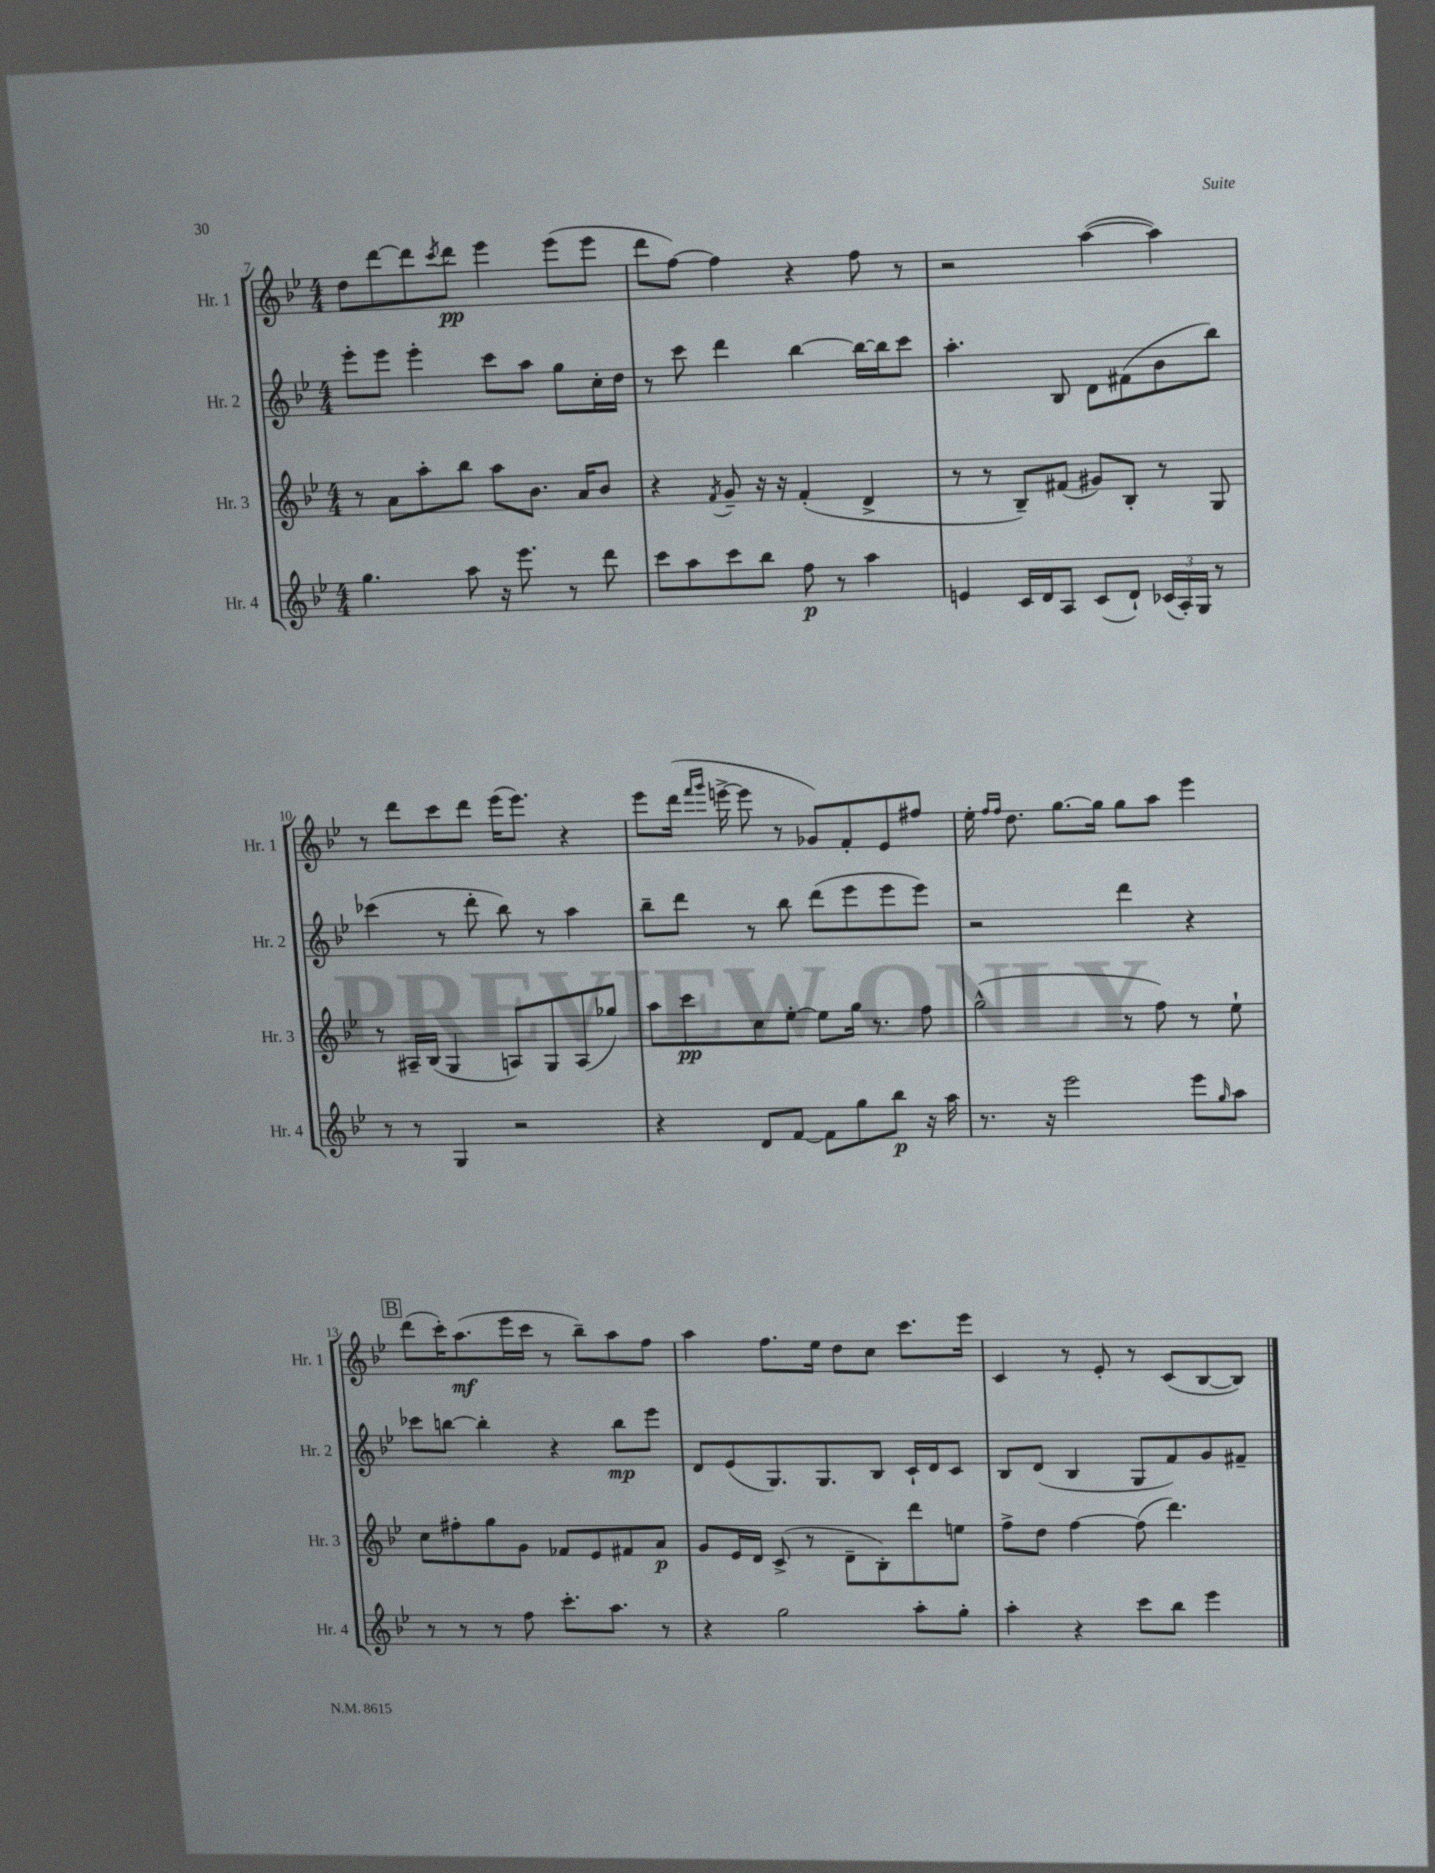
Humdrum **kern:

**kern	**dynam	**kern	**dynam	**kern	**dynam	**kern	**dynam
*part4	*part4	*part3	*part3	*part2	*part2	*part1	*part1
*staff4	*staff4	*staff3	*staff3	*staff2	*staff2	*staff1	*staff1
*I"Hr. 4	*	*I"Hr. 3	*	*I"Hr. 2	*	*I"Hr. 1	*
*I'Hr. 4	*	*I'Hr. 3	*	*I'Hr. 2	*	*I'Hr. 1	*
*clefG2	*	*clefG2	*	*clefG2	*	*clefG2	*
*k[b-e-]	*	*k[b-e-]	*	*k[b-e-]	*	*k[b-e-]	*
*M4/4	*	*M4/4	*	*M4/4	*	*M4/4	*
=7	=7	=7	=7	=7	=7	=7	=7
4.gg\	.	8r	.	8eee-'\L	.	8dd\L	.
.	.	8a\L	.	8eee-\J	.	[8ddd\	.
.	.	8aa'\	.	4eee-'\	.	8ddd\]	.
.	.	.	.	.	.	8qccc/	.
8aa\	.	8bb-\J	.	.	.	8ddd\J	pp
16r	.	8aa\L	.	8ccc\L	.	4eee-\	.
8.eee-\	.	.	.	.	.	.	.
.	.	8.b-\J	.	8aa\J	.	.	.
8r	.	.	.	8gg\L	.	(8eee-\L	.
.	.	16a/KL	.	.	.	.	.
8ddd\	.	8b-/J	.	16cc'\L	.	8eee-\J	.
.	.	.	.	16dd\JJ	.	.	.
=8	=8	=8	=8	=8	=8	=8	=8
8ccc\L	.	4r	.	8r	.	8ddd\L	.
8aa\	.	.	.	8ccc\	.	[8ff\J)	.
.	.	8qf/	.	.	.	.	.
8ccc\	.	8g~/	.	4ddd\	.	4ff\]	.
8bb-\J	.	16r	.	.	.	.	.
.	.	16r	.	.	.	.	.
8ff\	p	(4f'/	.	[4bb-\	.	4r	.
8r	.	.	.	.	.	.	.
4aa\	.	4d^/	.	16bb-\LL_	.	8ff\	.
.	.	.	.	16bb-\J]	.	.	.
.	.	.	.	8ccc\J	.	8r	.
=9	=9	=9	=9	=9	=9	=9	=9
4en/	.	8r	.	4.aa'\	.	2r	.
.	.	8r	.	.	.	.	.
16c/LL	.	8B-~/L)	.	.	.	.	.
16d/J	.	.	.	.	.	.	.
8A/J	.	(8f#X/J	.	8B-/	.	.	.
(8c/L	.	8g#X/L)	.	8d\L	.	([4aa\	.
8d`/J)	.	8B-'/J	.	(8f#X\	.	.	.
(24c-X/LL	.	8r	.	8b-\	.	4aa\])	.
24A'/)	.	.	.	.	.	.	.
24G/JJ	.	.	.	.	.	.	.
8r	.	8G/	.	8bb-\J)	.	.	.
!!LO:LB:g=z
=10	=10	=10	=10	=10	=10	=10	=10
8r	.	8r	.	(4ccc-X\	.	8r	.
8r	.	16A#X~/LL	.	.	.	8ddd\L	.
.	.	(16B-/JJ	.	.	.	.	.
4G/	.	4G/	.	8r	.	8ccc\	.
.	.	.	.	8ddd'\	.	8ddd\J	.
2r	.	8An/L)	.	8bb-\)	.	(16eee-\KL	.
.	.	.	.	.	.	8.eee-\J)	.
.	.	8G/	.	8r	.	.	.
.	.	(8A/	.	4aa\	.	4r	.
.	.	8gg-X/J)	.	.	.	.	.
=11	=11	=11	=11	=11	=11	=11	=11
4r	.	8aa\L	.	8bb-~\L	.	8eee-\L	.
.	.	8ccc\	pp	8ddd\J	.	(16ddd\Jk	.
.	.	.	.	.	.	16qqfff/LL	.
.	.	.	.	.	.	16qqggg/JJ	.
.	.	.	.	.	.	[16eeen^\	.
8d/L	.	8cc\	.	8r	.	8eee\]	.
[8f/J	.	[8ee-'\J	.	8bb-\	.	8r	.
8f\L]	.	8ee-\L]	.	(8ddd\L	.	8g-X/L)	.
8gg\	.	16gg\Jk	.	8eee-\	.	8f'/	.
.	.	8.r	.	.	.	.	.
8bb-\J	p	.	.	8eee-\	.	8e-/	.
16r	.	8ff\	.	8eee-\J)	.	8ff#X/J	.
16aa\	.	.	.	.	.	.	.
=12	=12	=12	=12	=12	=12	=12	=12
8.r	.	(2gg^^\	.	2r	.	16ee-'\	.
.	.	.	.	.	.	16qqff/LL	.
.	.	.	.	.	.	16qqff/JJ	.
.	.	.	.	.	.	8.dd\	.
16r	.	.	.	.	.	.	.
2eee-\	.	.	.	.	.	[8.gg\L	.
.	.	.	.	.	.	16gg\Jk]	.
.	.	8r	.	4ddd\	.	8gg\L	.
.	.	8ff\)	.	.	.	8aa\J	.
8eee-\L	.	8r	.	4r	.	4eee-\	.
16qqgg/	.	.	.	.	.	.	.
8aa\J	.	8ee-`\	.	.	.	.	.
!!LO:LB:g=z
!!LO:REH:place=s1:t=B
=13	=13	=13	=13	=13	=13	=13	=13
8r	.	8cc\L	.	8ccc-X\L	.	(8ddd\L	.
8r	.	8ff#X'\	.	[8bbn\J	.	16ccc'\K)	.
.	.	.	.	.	.	(8.aa\	mf
8r	.	8gg\	.	4bb'\]	.	.	.
8ff\	.	8g\J	.	.	.	16eee-\L	.
.	.	.	.	.	.	16ccc\JJ	.
8.ccc'\L	.	8f-X/L	.	4r	.	8r	.
.	.	8e-/	.	.	.	8bb-~\L)	.
8.aa\J	.	.	.	.	.	.	.
.	.	8f#X/	.	8bb\L	mp	8aa\	.
8r	.	8a/J	p	8eee-\J	.	8ff\J	.
=14	=14	=14	=14	=14	=14	=14	=14
4r	.	8g/L	.	8d/L	.	4aa\	.
.	.	16e-/L	.	(8e-/	.	.	.
.	.	16d/JJ	.	.	.	.	.
2gg\	.	(8c^/	.	8.G/)	.	8.ff\L	.
.	.	8r	.	.	.	.	.
.	.	.	.	8.G/	.	16ee-\Jk	.
.	.	8d~\L	.	.	.	8dd\L	.
.	.	8B-'\)	.	8B-/J	.	8cc\J	.
8aa'\L	.	8ddd\	.	16c`/LL	.	8.ccc\L	.
.	.	.	.	16d/J	.	.	.
8gg'\J	.	8een\J	.	8c/J	.	.	.
.	.	.	.	.	.	16eee-\Jk	.
=15	=15	=15	=15	=15	=15	=15	=15
4aa'\	.	8ff^\L	.	8B-/L	.	4c/	.
.	.	8dd\J	.	(8d/J	.	.	.
4r	.	[4ff\	.	4B-/	.	8r	.
.	.	.	.	.	.	8e-'/	.
8ccc\L	.	(8ff\]	.	8G/L	.	8r	.
8bb-\J	.	4.ddd\)	.	8f/)	.	(8c/L	.
4eee-\	.	.	.	8g/	.	[8B-/	.
.	.	.	.	8f#X~/J	.	8B-/J])	.
==	==	==	==	==	==	==	==
*-	*-	*-	*-	*-	*-	*-	*-
